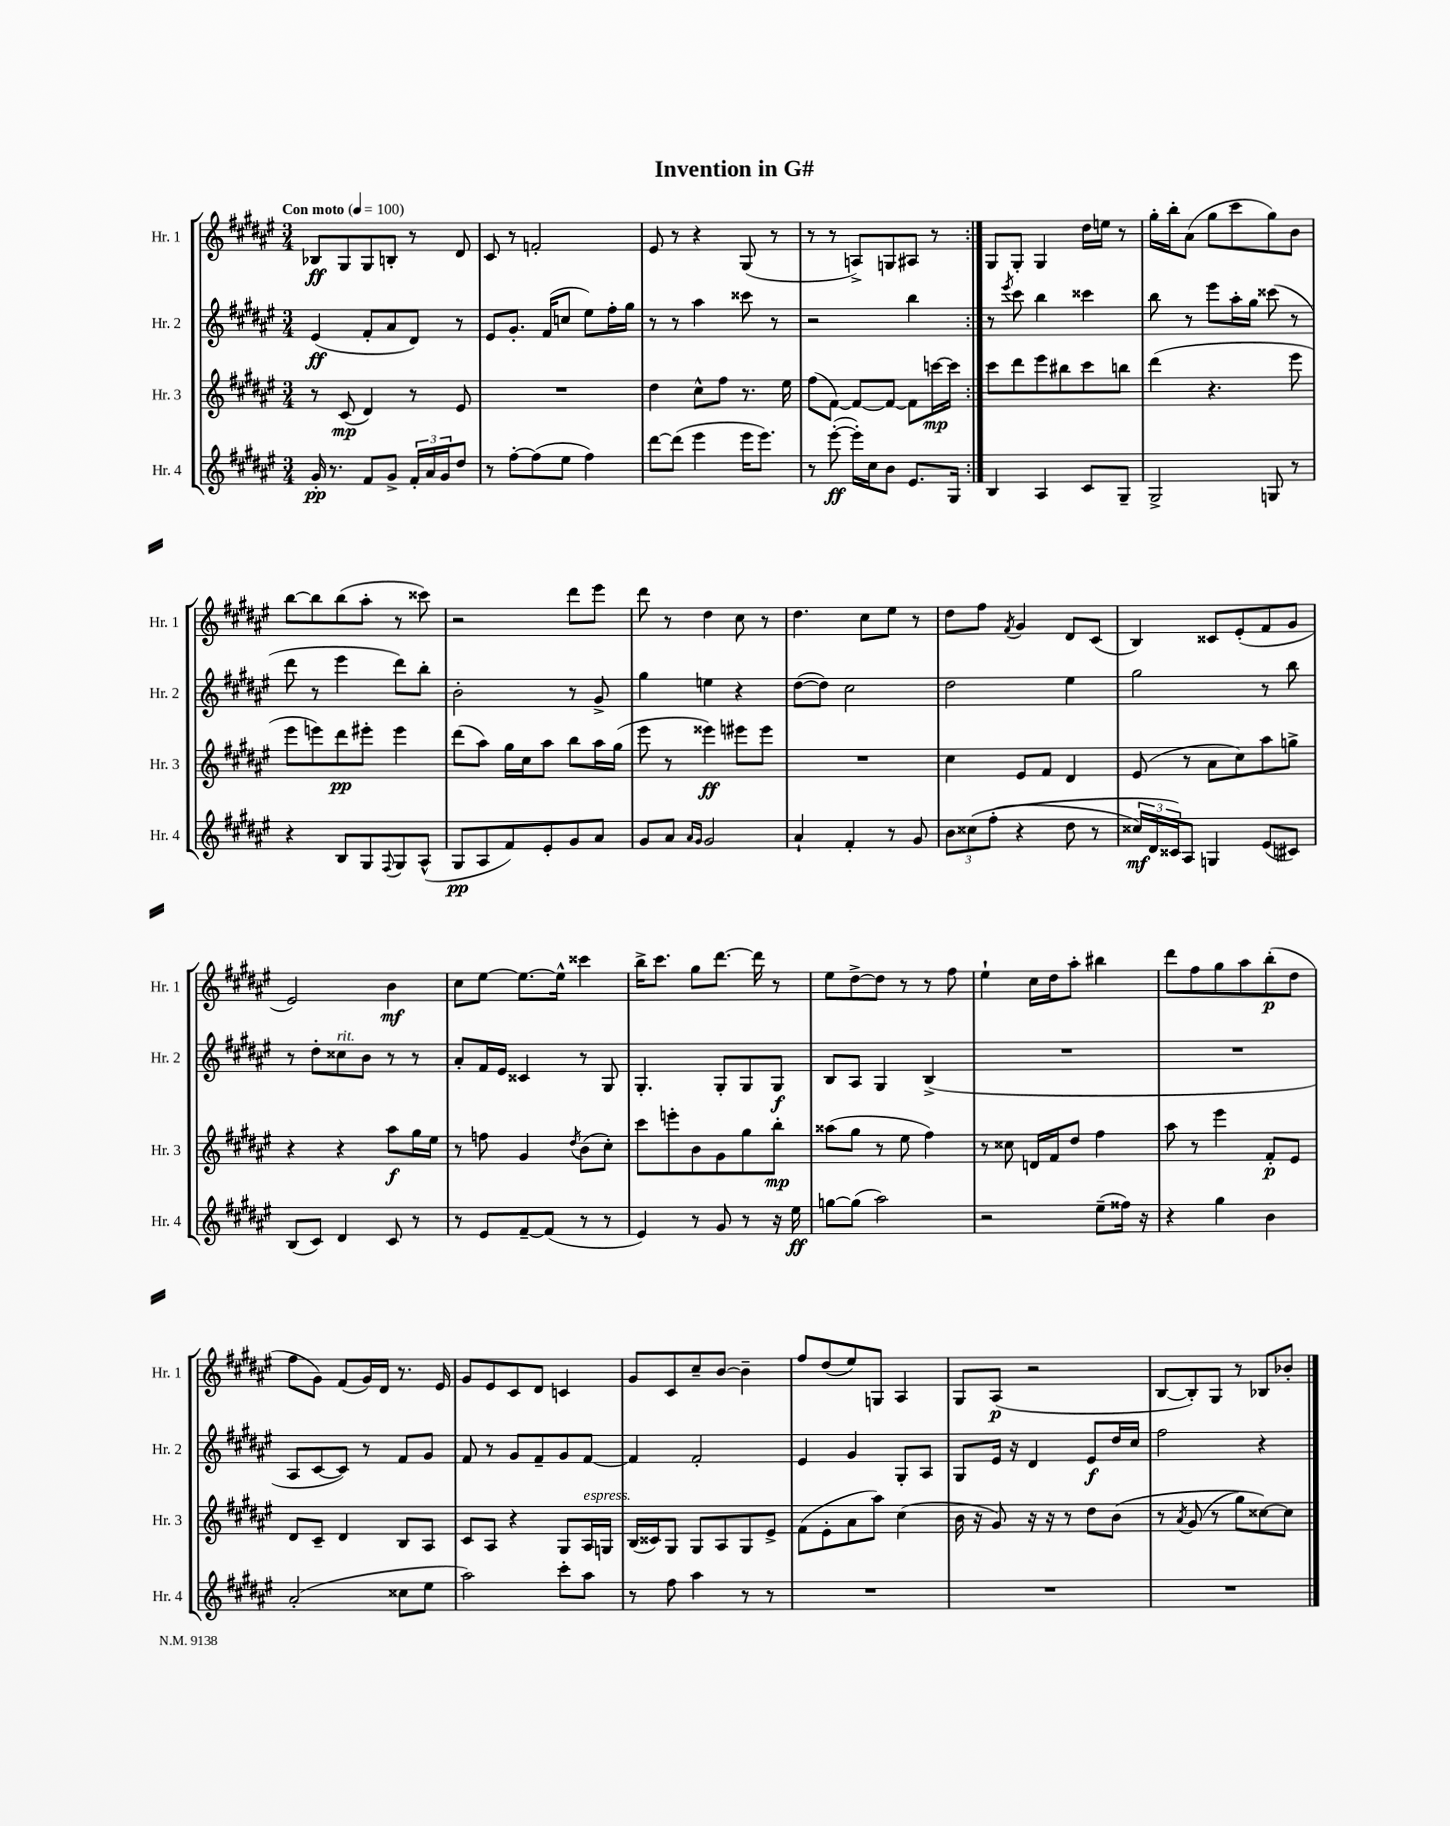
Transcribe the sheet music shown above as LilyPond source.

\header { title = "Invention in G#" }
<<
\new StaffGroup <<
\new Staff = "s0" \with { instrumentName = "Hr. 1" shortInstrumentName = "Hr. 1" } {
    \clef treble \key fis \major \numericTimeSignature \time 3/4 \tempo "Con moto" 4 = 100
    \repeat volta 2 { bes8\ff gis8 gis8 b8-. r8 dis'8 |
    cis'8 r8 f'2-. |
    eis'8 r8 r4 gis8( r8 |
    r8 r8 a8->) g8 ais8 r8 | }
    gis8 gis8-. gis4 dis''16 e''16 r8 |
    gis''16-. b''16-. ais'8( gis''8 cis'''8 gis''8) b'8 |
    b''8~ b''8 b''8( ais''8-. r8 cisis'''8) |
    r2 dis'''8 eis'''8 |
    dis'''8 r8 dis''4 cis''8 r8 |
    dis''4. cis''8 eis''8 r8 |
    dis''8 fis''8 \acciaccatura { fis'8 } gis'4 dis'8 cis'8( |
    b4) cisis'8 eis'8-.( fis'8 gis'8 |
    eis'2) b'4\mf |
    cis''8 eis''8~ eis''8.~ eis''16-^ cisis'''4 |
    b''16-> cis'''8. gis''8 dis'''8.~ dis'''16 r8 |
    eis''8 dis''8~-> dis''8 r8 r8 fis''8 |
    eis''4-! cis''16 dis''16 ais''8-. bis''4 |
    dis'''8 fis''8 gis''8 ais''8 b''8-.\p( dis''8 |
    fis''8 gis'8) fis'8( gis'16) dis'16 r8. eis'16 |
    gis'8 eis'8 cis'8 dis'8 c'4 |
    gis'8 cis'8 cis''8-- b'8~ b'4-- |
    fis''8 dis''8( eis''8) g8 ais4 |
    gis8 ais8\p( r2 |
    b8~ b8-.) gis8 r8 bes8 bes'8-. \bar "|." |
}
\new Staff = "s1" \with { instrumentName = "Hr. 2" shortInstrumentName = "Hr. 2" } {
    \clef treble \key fis \major \numericTimeSignature \time 3/4
    \repeat volta 2 { eis'4\ff( fis'8-. ais'8 dis'8) r8 |
    eis'8 gis'8.-. fis'16( c''8 eis''8) fis''16-. gis''16 |
    r8 r8 ais''4 cisis'''8 r8 |
    r2 b''4 | }
    r8 \acciaccatura { eis'''8 } cis'''8 b''4 cisis'''4 |
    b''8 r8 eis'''8 ais''16-. gis''16 cisis'''8( r8 |
    dis'''8 r8 eis'''4 dis'''8) b''8-. |
    b'2-. r8 gis'8-> |
    gis''4 e''4 r4 |
    dis''8~( dis''8) cis''2 |
    dis''2 eis''4 |
    gis''2 r8 b''8 |
    r8 dis''8-. cisis''8^\markup { \italic "rit." } b'8 r8 r8 |
    ais'8-. fis'16 eis'16 cisis'4 r8 gis8 |
    gis4.-. gis8-. gis8 gis8\f |
    b8 ais8 gis4 b4->( |
    R2. |
    R2. |
    ais8 cis'8~ cis'8) r8 fis'8 gis'8 |
    fis'8 r8 gis'8 fis'8-- gis'8 fis'8~ |
    fis'4 fis'2-. |
    eis'4 gis'4 gis8-. ais8 |
    gis8 eis'16 r16 dis'4 eis'8\f dis''16 cis''16 |
    fis''2 r4 \bar "|." |
}
\new Staff = "s2" \with { instrumentName = "Hr. 3" shortInstrumentName = "Hr. 3" } {
    \clef treble \key fis \major \numericTimeSignature \time 3/4
    \repeat volta 2 { r8 cis'8\mp( dis'4) r8 eis'8 |
    R2. |
    dis''4 cis''8-^ fis''8 r8. eis''16 |
    fis''8( fis'8~) fis'8~ fis'8~ fis'8 c'''16~\mp c'''16 | }
    cis'''8 dis'''8 eis'''8 bis''8 cis'''8 b''8 |
    dis'''4( r4. eis'''8 |
    eis'''8 e'''8) dis'''8\pp eis'''8-. eis'''4 |
    dis'''8( ais''8) gis''16 cis''16 ais''8 b''8 ais''16 gis''16( |
    eis'''8 r8 eisis'''4\ff) eis'''8 eis'''8 |
    R2. |
    cis''4 eis'8 fis'8 dis'4 |
    eis'8( r8 ais'8 cis''8) ais''8 g''8-> |
    r4 r4 ais''8\f gis''16 eis''16 |
    r8 f''8 gis'4 \acciaccatura { dis''8 } b'8( cis''8-.) |
    cis'''8 e'''8-. b'8 gis'8 gis''8 b''8-.\mp |
    aisis''8( gis''8 r8 eis''8 fis''4) |
    r8 cisis''8 d'16 fis'16 dis''8 fis''4 |
    ais''8 r8 eis'''4 fis'8-.\p eis'8 |
    dis'8 cis'8-- dis'4 b8 ais8 |
    cis'8 ais8 r4 gis8 ais16^\markup { \italic "espress." } g16 |
    b16( cisis'16) gis8 gis8 ais8 gis8 eis'8-> |
    fis'8( eis'8-. ais'8 ais''8) cis''4( |
    b'16 r16 gis'8) r16 r16 r8 dis''8 b'8\( |
    r8 \acciaccatura { ais'8 } gis'8( r8 gis''8) cisis''8~\) cisis''8 \bar "|." |
}
\new Staff = "s3" \with { instrumentName = "Hr. 4" shortInstrumentName = "Hr. 4" } {
    \clef treble \key fis \major \numericTimeSignature \time 3/4
    \repeat volta 2 { gis'16-.\pp r8. fis'8 gis'8-> \tuplet 3/2 { fis'16-. ais'16 gis'16 } dis''8 |
    r8 fis''8~-. fis''8( eis''8 fis''4) |
    dis'''8~ dis'''8( eis'''4 eis'''16 eis'''8.) |
    r8 eis'''8~-.\ff( eis'''16-.) cis''16 b'8 eis'8. gis16 | }
    b4 ais4 cis'8 gis8-- |
    gis2-> g8 r8 |
    r4 b8 gis8 \appoggiatura { fis8 } gis8 ais8-^( |
    gis8\pp ais8 fis'8) eis'8-. gis'8 ais'8 |
    gis'8 ais'8 \grace { ais'16 gis'16 } gis'2 |
    ais'4-! fis'4-. r8 gis'8 |
    \tuplet 3/2 { b'8 cisis''8\( fis''8-.( } r4 dis''8 r8 |
    \tuplet 3/2 { cisis''16\mf) dis'16 cisis'16\) } ais8 g4 eis'8( cis'8) |
    b8( cis'8) dis'4 cis'8 r8 |
    r8 eis'8 fis'8~-- fis'8( r8 r8 |
    eis'4) r8 gis'8 r8 r16 eis''16\ff |
    g''8~ g''8( ais''2) |
    r2 eis''8--( fisis''16) r16 |
    r4 gis''4 b'4 |
    ais'2-.( cisis''8 eis''8 |
    ais''2) cis'''8-. ais''8 |
    r8 fis''8 ais''4 r8 r8 |
    R2. |
    R2. |
    R2. \bar "|." |
}
>>
>>
\layout { \context { \Score \remove "Bar_number_engraver" } }
